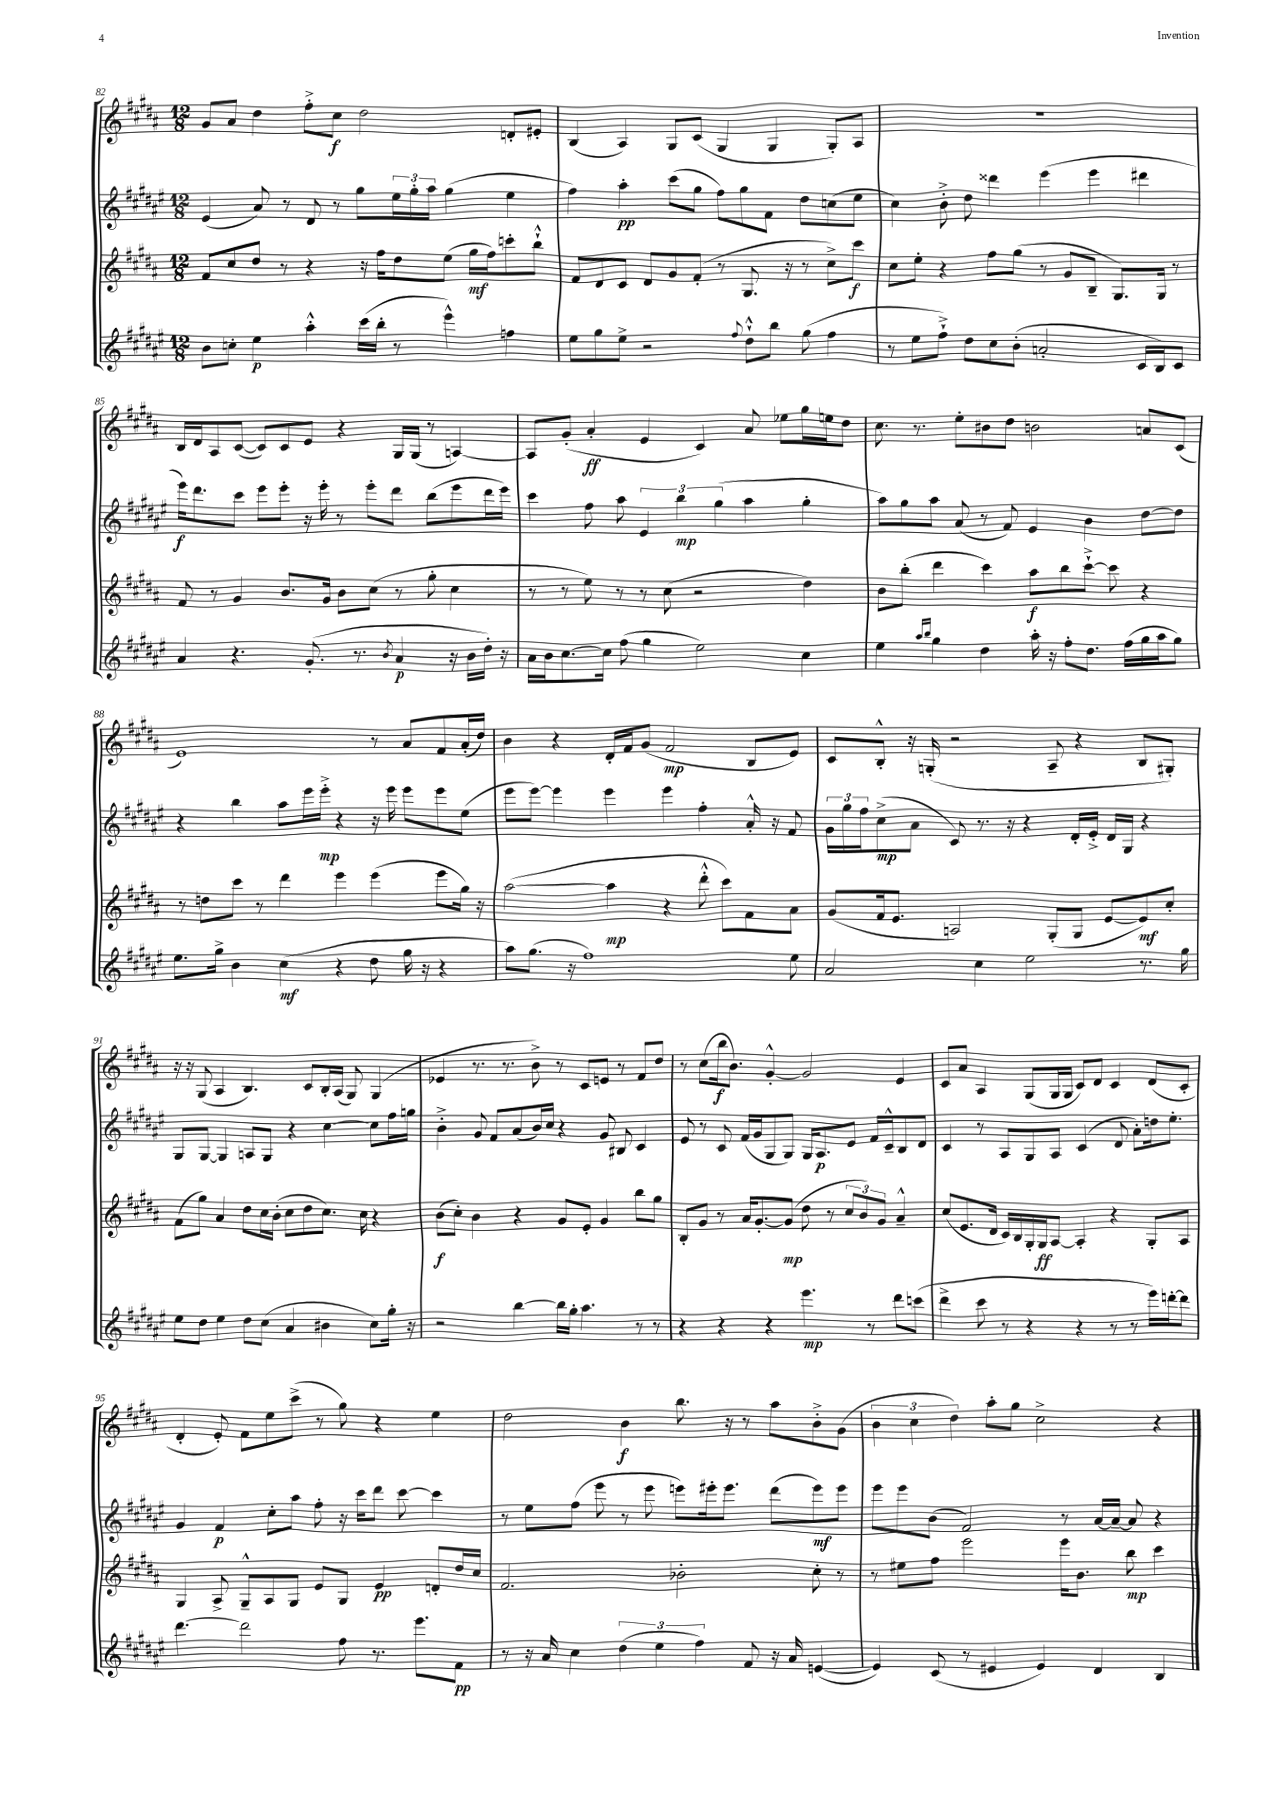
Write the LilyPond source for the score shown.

<<
\new StaffGroup <<
\new Staff = "s0" {
    \clef treble \key b \major \numericTimeSignature \time 12/8
    gis'8 ais'8 dis''4 fis''8-.-> cis''8\f dis''2 d'8-. eis'8-. |
    b4( ais4) gis8 cis'8( gis4 gis4 gis8-.) ais8 |
    R1. |
    b16 dis'16 ais8 cis'8~( cis'8) cis'8 e'8 r4 gis16 gis16( r8 a4~) |
    a8 gis'8-.( ais'4-.\ff e'4 cis'4) ais'8 ees''8 gis''16 e''16 dis''8 |
    cis''8. r8. e''8-. bis'8 dis''8 b'2 a'8 cis'8( |
    e'1) r8 ais'8 fis'8 ais'16-.( dis''16) |
    b'4 r4 dis'16-. fis'16 gis'8( fis'2\mp b8 e'8) |
    cis'8 b8-.-^ r16 g16-.( r2 ais8-- r4 b8 gis8-.) |
    r16 r16 gis8( ais4 b4.) cis'8 b16-. ais16( gis8) gis4( |
    ees'4 r8. r8. b'8->) r8 cis'8 e'8 r8 fis'8 dis''8 |
    r8 cis''8( b''16\f b'8.) gis'4~-.-^ gis'2 e'4 |
    cis'8 ais'8 ais4 gis8( gis16 gis16 cis'8) dis'8 cis'4 dis'8( cis'8-. |
    dis'4-. e'8-.) fis'8 e''8 cis'''8->( r8 gis''8) r4 e''4 |
    dis''2 b'4\f b''8. r16 r8 ais''8 b'8-.-> gis'8( |
    \tuplet 3/2 { b'4 cis''4 dis''4) } ais''8-. gis''8 cis''2-> r4 \bar "|." |
}
\new Staff = "s1" {
    \clef treble \key fis \major \numericTimeSignature \time 12/8
    eis'4( ais'8) r8 dis'8 r8 gis''8 \tuplet 3/2 { eis''16 gis''16-. ais''16 } gis''4( eis''4 |
    fis''4) ais''4-.\pp cis'''8( gis''8 fis''8) gis''8 fis'8 dis''8 c''8( eis''8 |
    cis''4) b'8-.-> dis''8 disis'''4 eis'''4( eis'''4 dis'''4 |
    eis'''16\f) dis'''8. cis'''8 eis'''8 eis'''8-. r16 eis'''16-. r8 eis'''8-. dis'''8 b''8( eis'''8 dis'''16 eis'''16) |
    cis'''4 fis''8 ais''8 \tuplet 3/2 { eis'4 b''4\mp gis''4( } ais''4 gis''4-. |
    ais''8) gis''8 ais''8 ais'8( r8 fis'8) eis'4 b'4 dis''8~ dis''8 |
    r4 b''4 ais''8 eis'''16 eis'''16-.->\mp r4 r16 eis'''16 eis'''8 eis'''8 eis''8( |
    eis'''8 eis'''8~) eis'''4 eis'''4 eis'''4 fis''4-. ais'16-.-^ r16 fis'8 |
    \tuplet 3/2 { gis'16 gis''16 fis''16 } cis''8->\mp( ais'8 cis'8) r8. r16 r4 dis'16-. eis'16-.-> dis'16 gis16 r4 |
    gis8 gis8~ gis4 a8 gis8 r4 cis''4~ cis''8 fis''16 g''16 |
    b'4-.-> gis'8 fis'8 ais'8( b'16) cis''16 r4 gis'8 bis8 cis'4 |
    eis'8 r8 cis'8 fis'16( gis'16 gis8 gis8) gis16 ais8.\p eis'8 fis'16 cis'16---^ b8 dis'8 |
    cis'4 r8 ais8 gis8 ais8 cis'4( dis'8 ais'8-.) d''16 eis''8.-. |
    gis'4 fis'4\p cis''8-. ais''8 fis''8-. r16 cis'''16 dis'''8 cis'''8~ cis'''4 |
    r8 eis''8 fis''8( eis'''8 r8 eis'''8 e'''8) eis'''16-. eis'''8. dis'''8( eis'''8\mf) eis'''8 |
    eis'''8 eis'''8 b'8( fis'2) r8 ais'16~ ais'16~-- ais'8 r4 \bar "|." |
}
\new Staff = "s2" {
    \clef treble \key b \major \numericTimeSignature \time 12/8
    fis'8 cis''8 dis''8 r8 r4 r16 fis''16 dis''8 e''8( gis''16\mf fis''16) c'''8-. b''8-!-^ |
    fis'8 dis'8 cis'8 dis'8 gis'8 fis'8-.( r8 gis8. r16 r8 cis''8->) cis'''8\f |
    cis''8 e''8-. r4 fis''8 gis''8( r8 gis'8 b8-- gis8.) gis16 r8 |
    fis'8 r8 gis'4 b'8. gis'16 b'8 cis''8( r8 gis''8-. cis''4 |
    r8 r8 e''8) r8 r8 cis''8( r2 dis''4) |
    b'8 b''8-.( dis'''4 cis'''4) ais''8\f b''8 cis'''8~-!-> cis'''8 r4 |
    r8 d''8 cis'''8 r8 dis'''4 e'''4 e'''4( e'''8 gis''16) r16 |
    ais''2~( ais''4\mp r4 dis'''8-.-^ cis'''8) fis'8 ais'8 |
    gis'8( fis'16 e'8. a2) gis8-.( gis8 e'8~ e'8\mf) cis''8-. |
    fis'8( gis''8) ais'4 dis''8 cis''16 b'16-.( cis''8 dis''8 cis''8.) cis''16 r4 |
    b'8\f( cis''8-.) b'4 r4 gis'8 e'8-. gis'4 b''8 gis''8 |
    b8-. gis'8 r8 ais'16 gis'8.~-. gis'8\mp( dis''8 r8 \tuplet 3/2 { cis''8 b'8) gis'8 } ais'4---^ |
    cis''8( e'8. dis'16 cis'16) b16 gis16-. gis16\ff ais8~ ais4-. r4 gis8-. ais8 |
    gis4 ais8-> gis8---^ ais8 gis8 e'8 gis8 e'4\pp d'8-. dis''16 cis''16 |
    fis'2. bes'2-. cis''8-. r8 |
    r8 eis''8 fis''8 e'''2 e'''16 b'8. b''8\mp cis'''4 \bar "|." |
}
\new Staff = "s3" {
    \clef treble \key fis \major \numericTimeSignature \time 12/8
    b'8 c''8-. eis''4\p ais''4-.-^ cis'''16( b''16-. r8 eis'''4-^) f''4 |
    eis''8 gis''8 eis''8-> r2 \appoggiatura { fis''8 } dis''8-!-^ b''8 gis''8( fis''4 |
    r8 eis''8 fis''8-!->) dis''8 cis''8 b'8-.( a'2-. cis'16 b16) cis'8 |
    ais'4 r4. gis'8.-.( r8. \acciaccatura { b'8 } ais'4\p r16 b'16 dis''16-.) r16 |
    ais'16 b'16 cis''8.~ cis''16 fis''8( gis''4 eis''2) cis''4 |
    eis''4 \grace { ais''16 b''16 } gis''4 dis''4 ais''16-. r16 fis''8-. dis''8. fis''16( gis''16 ais''16 gis''8) |
    eis''8. gis''16-> b'4 cis''4\mf( r4 dis''8 gis''16 r16 r4 |
    ais''8) gis''8.( r16 fis''1) eis''8 |
    ais'2 cis''4 eis''2 r8. gis''16 |
    eis''8 dis''8 eis''4 dis''8 cis''8( ais'4 bis'4 cis''8) gis''16-. r16 |
    r2 b''4~ b''16 gis''16-. ais''4. r8 r8 |
    r4 r4 r4 eis'''4.\mp r8 dis'''8 c'''8( |
    dis'''4-> cis'''8 r8 r4 r4 r8 r8 eis'''16) d'''16~-. d'''8 |
    dis'''4.~ dis'''2 fis''8 r8. eis'''8. fis'8\pp |
    r8 r16 ais'16 cis''4 \tuplet 3/2 { dis''4( eis''4 fis''4) } fis'8 r16 ais'16 e'4~( |
    e'4) cis'8( r8 eis'4 eis'4) dis'4 b4 \bar "|." |
}
>>
>>
\layout { \context { \Score currentBarNumber = #82 } }
